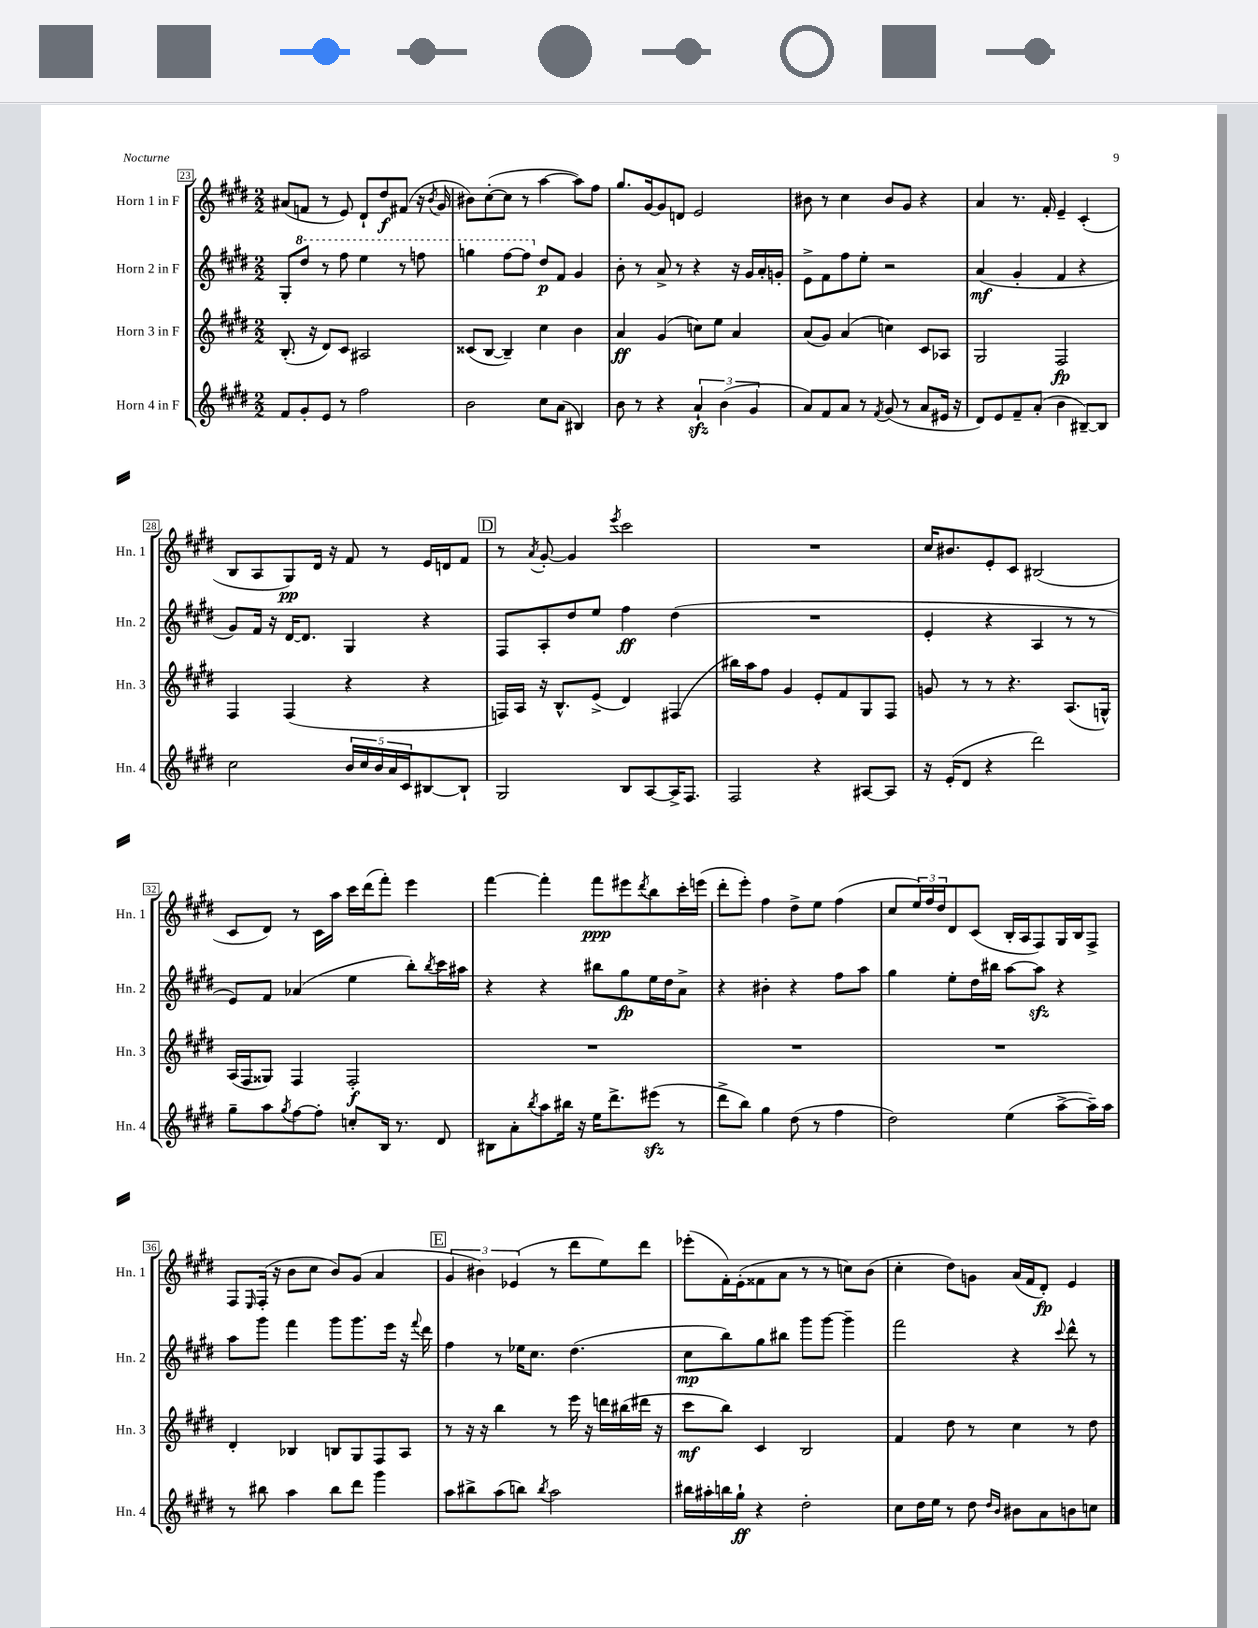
<<
\new StaffGroup <<
\new Staff = "s0" \with { instrumentName = "Horn 1 in F" shortInstrumentName = "Hn. 1" } {
    \clef treble \key e \major \numericTimeSignature \time 2/2
    ais'8( f'8 r8 e'8) dis'8-! dis''8\f fis'8( r16 \acciaccatura { b'8 } gis'16 |
    bis'8) cis''8~-.( cis''8 r8 a''4~ a''8) fis''8 |
    gis''8. gis'16~ gis'8 d'8 e'2 |
    bis'8 r8 cis''4 bis'8 gis'8 r4 |
    a'4 r8. fis'16-. e'4-- cis'4-.( |
    b8 a8 gis8\pp) dis'16 r16 fis'8 r8 e'16 d'16 fis'8 |
    \mark \markup { \box "D" } r8 \acciaccatura { a'8 } gis'8~-. gis'4 \acciaccatura { e'''8 } cis'''2 |
    R1 |
    cis''16 bis'8. e'8-. cis'8 bis2( |
    cis'8 dis'8) r8 cis'16 a''16 cis'''16 dis'''16( fis'''8-.) e'''4 |
    fis'''4~ fis'''4-. fis'''8\ppp eis'''8 \acciaccatura { dis'''8 } b''8 cis'''16-. e'''16( |
    dis'''8-. e'''8-.) fis''4 dis''8-> e''8 fis''4( |
    cis''8 \tuplet 3/2 { e''16) fis''16 dis''16 } dis'8 cis'8( b16-. a16 fis8) gis16 b16 fis8-> |
    fis8 \grace { e16 } fis16-.( r16 b'8 cis''8 b'8) gis'8( a'4 |
    \mark \markup { \box "E" } \tuplet 3/2 { gis'4 bis'4) ees'4( } r8 dis'''8 e''8) dis'''8 |
    ees'''8-.( fis'16-.) e'16-.( fisis'8 a'8 r8 r8 c''8) b'8( |
    cis''4-. dis''8) g'8 a'16( fis'16 dis'8-.\fp) e'4 \bar "|." |
}
\new Staff = "s1" \with { instrumentName = "Horn 2 in F" shortInstrumentName = "Hn. 2" } {
    \clef treble \key e \major \numericTimeSignature \time 2/2
    gis8-. \ottava #1 dis'''8 r8 fis'''8 e'''4 r8 f'''8 |
    g'''4 fis'''8~ fis'''8 \ottava #0 dis''8\p fis'8 gis'4 |
    b'8-. r8 a'8-> r8 r4 r16 gis'16 a'16-. g'16-. |
    e'8-> fis'8 fis''8 e''8-. r2 |
    a'4\mf( gis'4-. fis'4 r4 |
    gis'8) fis'16 r16 dis'16~ dis'8. gis4 r4 |
    \mark \markup { \box "D" } fis8 a8-. dis''8 e''8 fis''4\ff dis''4( |
    R1 |
    e'4-. r4 a4 r8 r8 |
    e'8) fis'8 aes'4( e''4 b''8-.) \acciaccatura { b''8 } cis'''16 ais''16 |
    r4 r4 bis''8 gis''8\fp e''16 dis''16 a'8-> |
    r4 bis'4-. r4 fis''8 a''8 |
    gis''4 e''8-. dis''16 bis''16 a''8~ a''8\sfz r4 |
    a''8 gis'''8 fis'''4 gis'''8 gis'''8. e'''16 r16 \appoggiatura { fis'''8 } dis'''16 |
    \mark \markup { \box "E" } fis''4 r8 ees''16 cis''8. dis''4.( |
    cis''8\mp b''8) gis''8 bis''8 gis'''8 gis'''8~ gis'''4-- |
    fis'''2 r4 \appoggiatura { cis'''8 } dis'''8-^ r8 \bar "|." |
}
\new Staff = "s2" \with { instrumentName = "Horn 3 in F" shortInstrumentName = "Hn. 3" } {
    \clef treble \key e \major \numericTimeSignature \time 2/2
    b8.-.( r16 dis'8) cis'8 ais2 |
    cisis'8( b8~ b4--) cis''4 b'4 |
    a'4\ff gis'4( c''8) e''8 a'4 |
    a'8( gis'8) a'4( c''4) cis'8 aes8 |
    gis2 fis2\fp |
    fis4 fis4( r4 r4 |
    \mark \markup { \box "D" } f16) a16 r16 b8.-^ e'8->( dis'4) fis4( |
    bis''16) a''16 fis''8 gis'4 e'8-. fis'8 gis8 fis8 |
    g'8 r8 r8 r4. a8.( g16-^) |
    a16( fis16 gisis8) fis4 fis2-.\f |
    R1 |
    R1 |
    R1 |
    dis'4-. bes4 b8 gis8 fis8 a8 |
    \mark \markup { \box "E" } r8 r16 r16 b''4 r8 e'''16 r16 d'''16 bis''16( dis'''16 r16 |
    cis'''8\mf b''8) cis'4 b2 |
    fis'4 dis''8 r8 cis''4 r8 dis''8 \bar "|." |
}
\new Staff = "s3" \with { instrumentName = "Horn 4 in F" shortInstrumentName = "Hn. 4" } {
    \clef treble \key e \major \numericTimeSignature \time 2/2
    fis'8 gis'8-. e'8 r8 fis''2 |
    b'2 cis''8 a'8( bis4) |
    b'8 r8 r4 \tuplet 3/2 { a'4-!\sfz b'4( gis'4 } |
    a'8) fis'8 a'8 r8 \acciaccatura { fis'8 } gis'8( r8 a'8 eis'16 r16 |
    dis'8) e'8 fis'8-- a'8-.( b'4 bis8~--) bis8 |
    cis''2 \tuplet 5/4 { b'16 cis''16 b'16 a'16 cis'16 } bis8~ bis8-! |
    \mark \markup { \box "D" } gis2 b8 a8~ a16-> fis8. |
    fis2 r4 ais8~ ais8 |
    r16 e'16-.( dis'8 r4 dis'''2) |
    gis''8-- a''8 \acciaccatura { gis''8 } fis''8~ fis''8-. c''8-. b16 r8. dis'8 |
    bis8 a'8-. \acciaccatura { b''8 } a''8 bis''16 r16 e''16 dis'''8.-> eis'''8\sfz( r8 |
    dis'''8-> b''8) gis''4 dis''8( r8 fis''4 |
    dis''2) e''4( a''8~-> a''16--) a''16 |
    r8 bis''8 a''4 bis''8 dis'''8 gis'''4 |
    \mark \markup { \box "E" } a''8 bis''8-> a''8( b''8) \acciaccatura { b''8 } a''2 |
    bis''16 ais''16-. b''16 gis''16-!\ff r4 dis''2-. |
    cis''8 dis''16 e''16 r8 dis''8 \grace { dis''16 b'16 } bis'8 a'8 b'8 c''8 \bar "|." |
}
>>
>>
\layout { \context { \Score currentBarNumber = #23 \override BarNumber.stencil = #(make-stencil-boxer 0.1 0.3 ly:text-interface::print) } }
